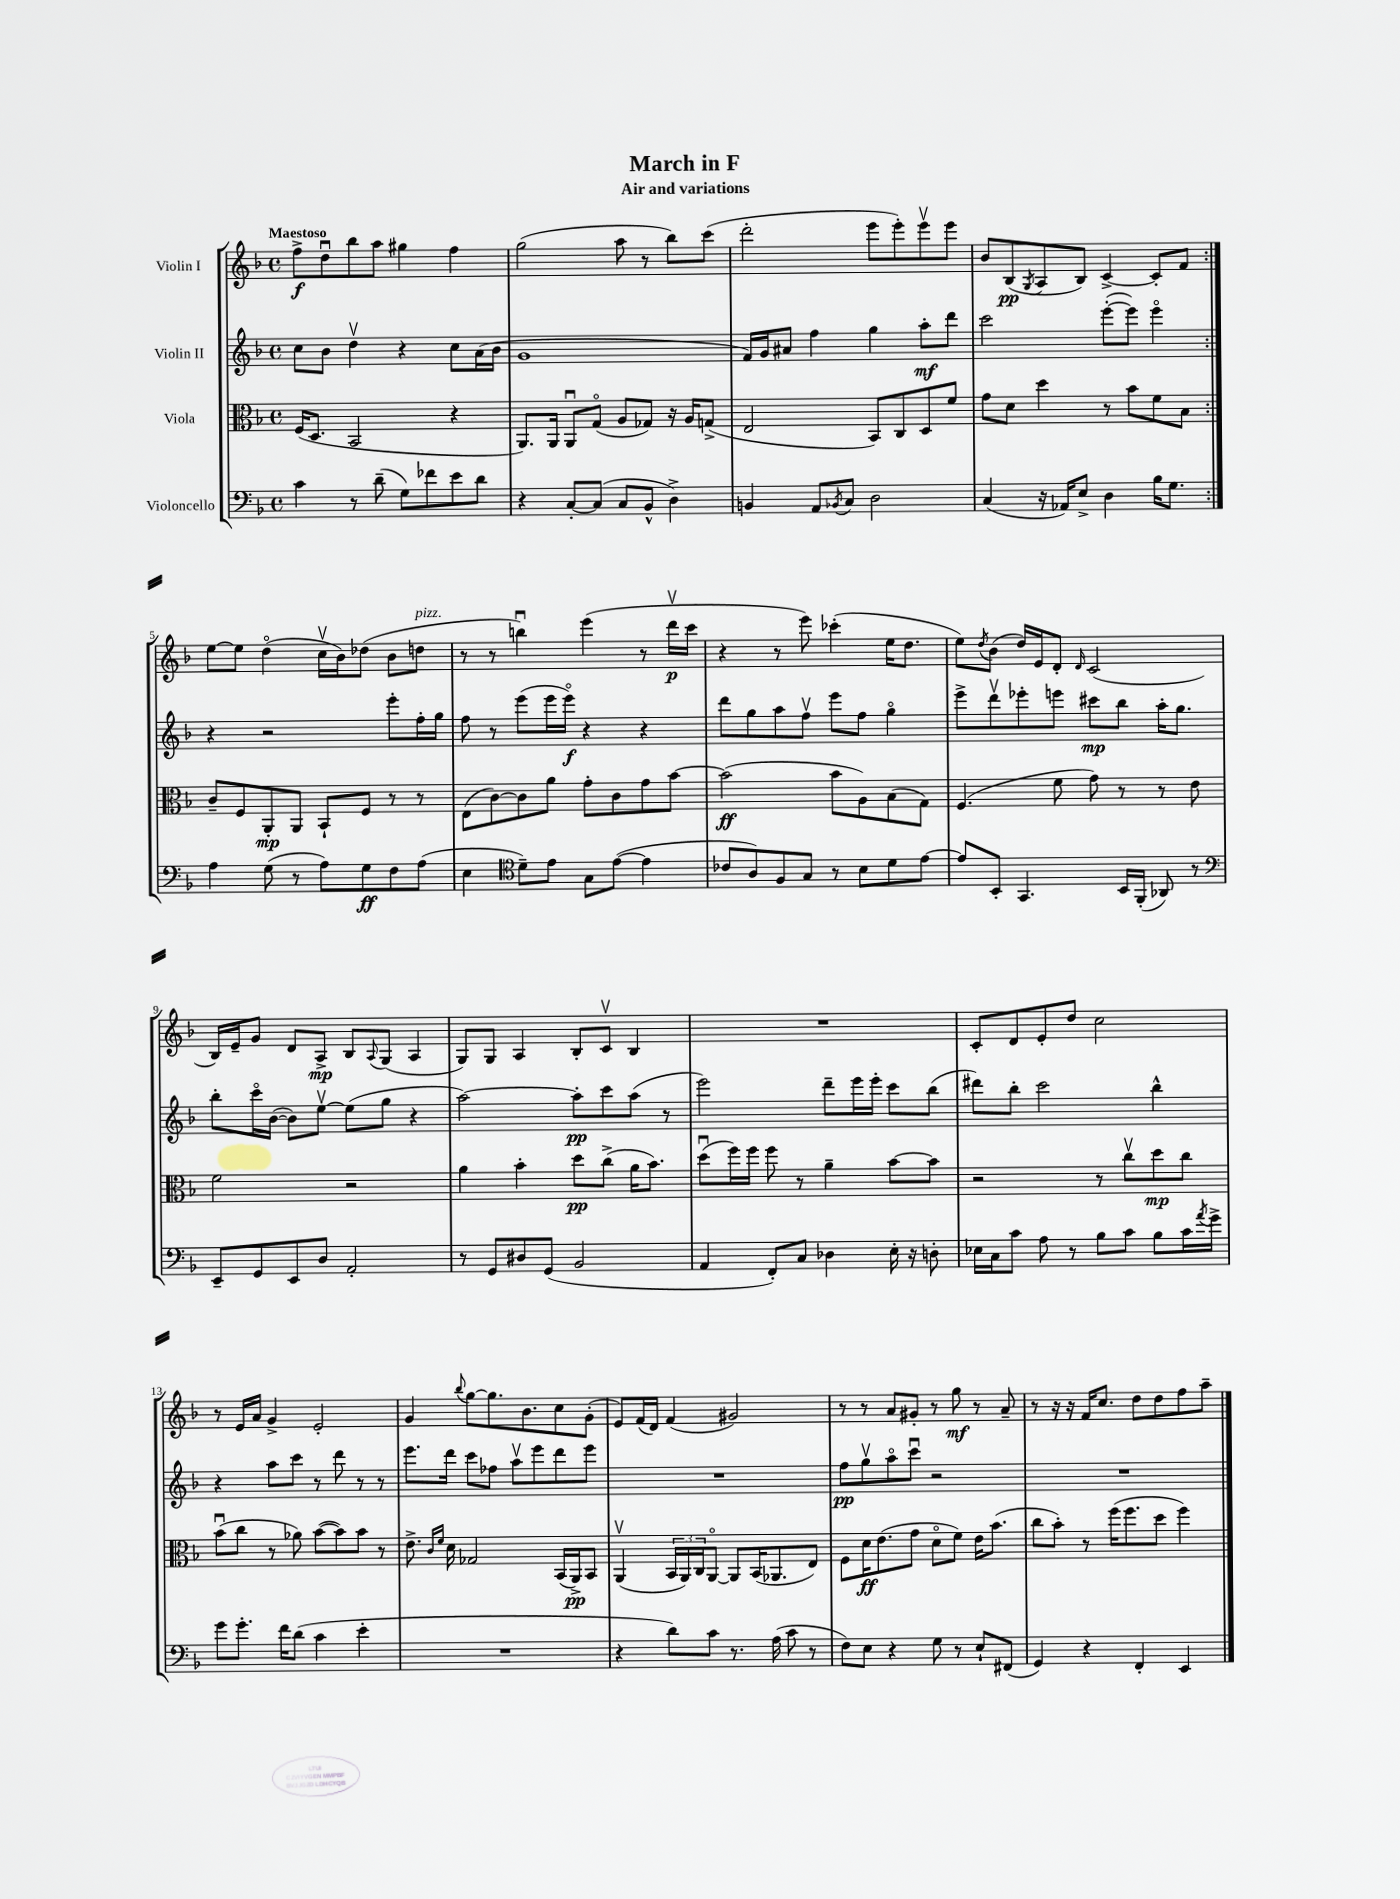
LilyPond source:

\header { title = "March in F" subtitle = "Air and variations" }
<<
\new StaffGroup <<
\new Staff = "s0" \with { instrumentName = "Violin I" } {
    \clef treble \key f \major \defaultTimeSignature \time 4/4 \tempo "Maestoso"
    \repeat volta 2 { f''8->\f d''8\downbow bes''8 a''8 gis''4 f''4 |
    g''2( a''8 r8 bes''8) c'''8( |
    d'''2-. e'''8 e'''8-.) e'''8\upbow e'''8 |
    bes'8 bes8\pp( \acciaccatura { g8 } a8 bes8) c'4~-> c'8-. f'8 | }
    e''8~ e''8 d''4\flageolet( c''16\upbow bes'16) des''8( bes'8 d''8^\markup { \italic "pizz." } |
    r8 r8 b''4\downbow) e'''4( r8 d'''16\upbow\p c'''16 |
    r4 r8 e'''8) ces'''4-.( e''16 d''8. |
    e''8) \acciaccatura { d''8 } bes'8( d''16) e'16 d'8-. \grace { d'16 } c'2( |
    bes16) e'16-- g'8 d'8 a8->\mp bes8 \appoggiatura { a8 } g8( a4 |
    g8) g8 a4 bes8-. c'8\upbow bes4 |
    R1 |
    c'8-. d'8 e'8-. d''8 c''2 |
    r8 e'16 a'16 g'4-> e'2-. |
    g'4 \appoggiatura { bes''8 } g''8~ g''8. bes'8. c''8 g'8-.( |
    e'8) f'16( d'16) f'4( gis'2) |
    r8 r8 a'8 gis'8-. r8 g''8\mf r8 a'8-- |
    r8 r16 r16 f'16 c''8. d''8 d''8 f''8 a''8-- \bar "|." |
}
\new Staff = "s1" \with { instrumentName = "Violin II" } {
    \clef treble \key f \major \defaultTimeSignature \time 4/4
    \repeat volta 2 { c''8 bes'8 d''4\upbow r4 c''8 a'16( bes'16 |
    g'1 |
    f'16) g'16 ais'8 f''4 g''4 a''8-.\mf d'''8 |
    c'''2 e'''8~-.( e'''8) e'''4\flageolet | }
    r4 r2 e'''8-. f''16-. g''16 |
    f''8 r8 e'''8( e'''16 e'''16\flageolet\f) r4 r4 |
    d'''8 g''8 a''8 f''8\upbow e'''8 f''8 g''4\flageolet |
    e'''8-> d'''8\upbow ees'''8-. e'''8 cis'''8\mp bes''8 a''16-. g''8. |
    bes''8-. c'''16\flageolet bes'16~( bes'8) e''8~\upbow e''8( g''8 r4 |
    a''2~) a''8-.\pp c'''8 a''8( r8 |
    e'''2) d'''8-- e'''16 e'''16-. c'''8 bes''8( |
    dis'''8) bes''8-. c'''2 bes''4-^ |
    r4 a''8 c'''8 r8 d'''8 r8 r8 |
    e'''8. d'''16 c'''8 fes''8 a''8\upbow e'''8 d'''8 e'''8 |
    R1 |
    f''8\pp g''8\upbow a''8\flageolet c'''8\downbow r2 |
    R1 \bar "|." |
}
\new Staff = "s2" \with { instrumentName = "Viola" } {
    \clef alto \key f \major \defaultTimeSignature \time 4/4
    \repeat volta 2 { f16( d8. bes,2 r4 |
    a,8.) a,16 a,8\downbow g8\flageolet( a8 ges8) r16 a16 g8->( |
    e2 bes,8) c8 d8 f'8 |
    g'8 d'8 d''4 r8 bes'8 f'8 bes8 | }
    c'8-- f8 a,8-.\mp a,8 bes,8-! f8 r8 r8 |
    e8( c'8~) c'8 a'8 g'8-. c'8 g'8 bes'8~ |
    bes'2\ff( bes'8 a8) bes8( g8) |
    f4.( f'8 g'8) r8 r8 e'8 |
    f'2 r2 |
    a'4 bes'4-. d''8\pp c''8->( a'16 bes'8.) |
    d''8\downbow( f''16) f''16 f''8 r8 a'4-- bes'8~ bes'8 |
    r2 r8 c''8\upbow d''8\mp c''8 |
    bes'8\downbow( c''8 r8 aes'8) bes'8~( bes'8) bes'8 r8 |
    e'8.-> \grace { c'16 f'16 } d'16 ges2 bes,16( a,16->\pp) bes,8 |
    a,4\upbow( \tuplet 3/2 { bes,16 a,16) c16 } a,8~\flageolet a,8 bes,16( aes,8. e8) |
    f8 d'16\ff e'8.( g'8 d'8\flageolet f'8) e'16 bes'8.( |
    c''8 bes'8-.) r8 f''16( f''8. d''8 f''4) \bar "|." |
}
\new Staff = "s3" \with { instrumentName = "Violoncello" } {
    \clef bass \key f \major \defaultTimeSignature \time 4/4
    \repeat volta 2 { c'4 r8 d'8--( g8) fes'8 e'8 d'8 |
    r4 c8~-. c8( c8 bes,8-^ d4->) |
    b,4 a,8 \acciaccatura { bes,8 } c8 d2 |
    c4( r16 aes,16) e8-> d4 bes16 g8. | }
    a4 g8( r8 a8) g8\ff f8 a8( |
    e4 \clef tenor d'8--) e'8 g8 e'8~( e'4 |
    ces'8 a8) f8 g8 r8 bes8 d'8 e'8~ |
    e'8 bes,8-. g,4. bes,16 f,16-.( aes,8) r8 |
    \clef bass e,8-- g,8 e,8 d8 a,2-. |
    r8 g,8 dis8 g,8( bes,2 |
    a,4 f,8-.) c8 des4 e16-. r16 d8-. |
    ees16 c16 c'8 a8 r8 bes8 c'8 bes8 c'16 \acciaccatura { a'8 } g'16-> |
    g'8 g'8.-. f'16 d'8( c'4 e'4-. |
    R1 |
    r4 d'8) c'8 r8. a16( c'8 r8 |
    f8) e8 r4 g8 r8 e8-! fis,8( |
    g,4) r4 f,4-. e,4 \bar "|." |
}
>>
>>
